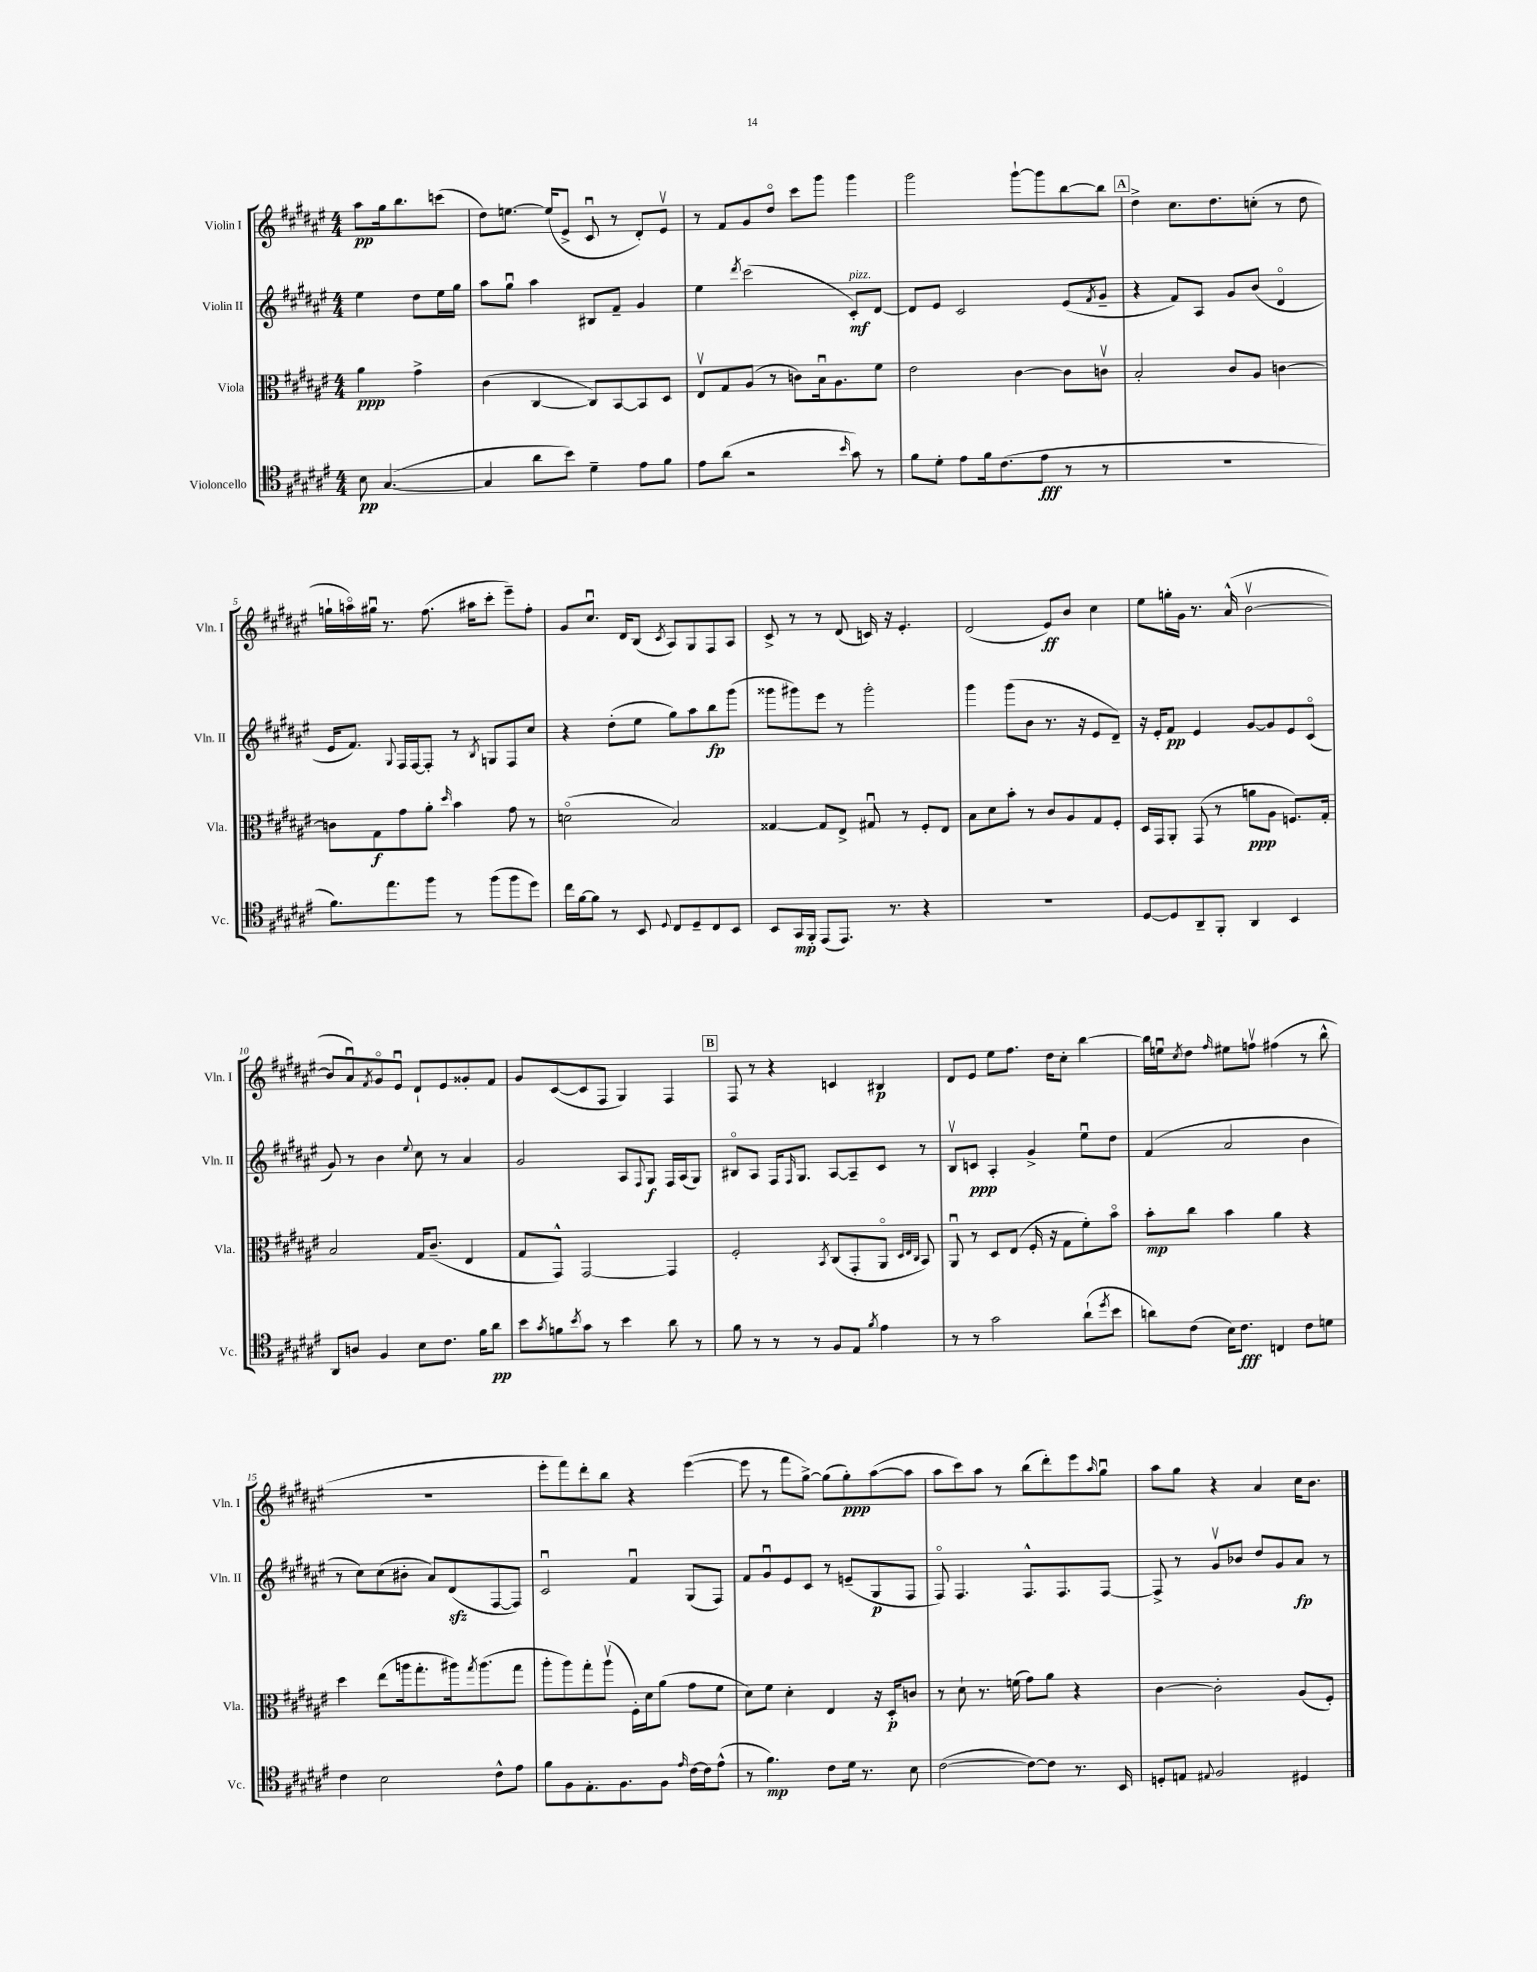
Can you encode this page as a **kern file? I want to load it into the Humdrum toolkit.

**kern	**kern	**kern	**kern
*staff4	*staff3	*staff2	*staff1
*clefC4	*clefC3	*clefG2	*clefG2
*k[f#c#g#d#a#e#]	*k[f#c#g#d#a#e#]	*k[f#c#g#d#a#e#]	*k[f#c#g#d#a#e#]
*M4/4	*M4/4	*M4/4	*M4/4
8B	4a#	4ee#	8aa#
([4.G#	.	.	16gg#
.	.	.	8.bb
.	4g#^	8dd#	.
.	.	16ee#	(8ccc
.	.	16gg#	.
=	=	=	=
4G#]	(4c#	8aa#	8dd#)
.	.	8gg#u	[8.ee
8a#	[4C#	4aa#	.
.	.	.	(16ee]
8b)	.	.	8e#^
4d#~	8C#])	8B#	8c#u
.	[8BB	8f#~	8r
8e#	8BB]	4g#	8d#')
8f#	8D#	.	8e#v
=	=	=	=
8e#	8E#v	4ee#	8r
(8a#	8G#	.	8f#
.	.	8qddd#	.
2r	(8A#	(2ccc#	8g#
.	8r	.	8dd#o
.	8c)	.	8ccc#
.	16Bu	.	8ggg#
.	8.A#	.	.
16qqb	.	.	.
8g#)	.	8c#')	4ggg#
8r	8f#	[8d#	.
=	=	=	=
8f#	2e#	8d#]	2ggg#
8d#'	.	8e#	.
8e#	.	2c#	.
16f#	.	.	.
(8.c#	.	.	.
.	[4c#	.	[8ggg#`
8e#	.	.	8ggg#]
8r	8c#]	(8e#	[8bb
.	.	8qf#	.
8r	8cv	8g#~	8bb]
=	=	=	=
1r	2B'	4r	4dd#^
.	.	8f#)	8.cc#
.	.	8A#	.
.	.	.	8.dd#
.	8c#	8g#	.
.	8A#	(8b	(8cc'
.	[4c	4d#o	8r
.	.	.	8dd#
=	=	=	=
8.f#)	8c]	16e#	16gg`
.	.	8.f#)	16aao)
.	8G#	.	16gg#u
8.ee#	.	.	8.r
.	.	8qqG#	.
.	8g#	16F#	.
.	.	[16F#	.
8ff#	8a#'	8F#']	(8.ff#
.	16qqdd#	.	.
8r	4b	8r	.
.	.	.	16aa#
.	.	8qB	.
(8ff#	.	8G	8ccc#'
8ff#	8g#	8F#	8eee#~)
8dd#)	8r	8cc#	8ff#'
=	=	=	=
16cc#	(2do	4r	8g#
[16f#	.	.	.
8f#]	.	.	8.cc#u
8r	.	(8dd#'	.
.	.	.	16d#
8BB	.	8ee#	(8B
8qqD#	.	.	8qc#
8C#	2B)	8gg#)	8A#)
8D#~	.	8aa#	8G#
8C#	.	8bb	8F#
8BB	.	(8ggg#	8A#
=	=	=	=
8BB	[4G##	8ggg##	8c#^
16GG#	.	8ggg#)	8r
16FF#'	.	.	.
(8EE#	8G##]	8eee#	8r
8.EE#)	8E#^	8r	(8d#
.	8G#u	2ggg#'	16c)
8.r	.	.	16r
.	8r	.	4.e#'
4r	8F#'	.	.
.	8E#	.	.
=	=	=	=
1r	8B	4ggg#	(2d#
.	8d#	.	.
.	8b'	(8ggg#	.
.	8r	8b	.
.	8c#	8.r	8e#)
.	8A#	.	8b
.	.	16r	.
.	8G#	8e#	4cc#
.	8F#'	8d#~)	.
=	=	=	=
[8D#	16D#	16r	8ee#
.	16GG#	16e#'	.
8D#]	8AA#'	8f#	16gg'
.	.	.	16g#
8AA#~	(8GG#	4e#	8.r
8FF#'	8r	.	.
.	.	.	(16a#^^
4AA#	8a	[8g#	[2bv
.	8A#	8g#]	.
4BB	8.F)	8e#	.
.	.	(8c#o	.
.	16G#'	.	.
=	=	=	=
8AA#	2B	8g#)	8b]
8A	.	8r	8a#u)
.	.	.	8qf#
4F#	.	4b	8g#o
.	.	.	8e#u
.	.	8qqee#	.
8B	16G#	8cc#	8d#`
.	(8.c#~	.	.
8.c#	.	8r	8e#
.	4E#	4a#	8g##'
16f#	.	.	.
8a#	.	.	8f#
=	=	=	=
8b	8G#	2g#	8g#
8qg#	.	.	.
8f	8GG#^^)	.	([8c#
8qb	.	.	.
8g#	[2GG#	.	8c#]
8r	.	.	8F#
4b	.	8A#	4G#)
.	.	8qqF#	.
.	.	8G#	.
8a#	4GG#]	16F#	4F#
.	.	(16A#	.
8r	.	8G#)	.
=	=	=	=
8f#	2F#'	8B#o	8F#
8r	.	8A#	8r
8r	.	16F#	4r
.	.	16qqF#	.
.	.	8.G#	.
8r	.	.	.
.	8qBB	.	.
8F#	(8C#	[8A#	4c
8E#	8GG#'	8A#~]	.
8qf#	.	.	.
4e#	8AA#o	8c#	4B#
.	32qqD#	.	.
.	32qqE#	.	.
.	32qqC#	.	.
.	8BB)	8r	.
=	=	=	=
8r	8AA#u	8Bv	8d#
8r	8r	8c	8e#
2g#	8D#	4A#'	8ee#
.	(8E#	.	8.ff#
.	16F#'	4g#^	.
.	16r	.	16dd#
.	8G#	.	8cc#'
(8a#`	8f#')	8ee#u	[4bb
8qdd#	.	.	.
8b	8bo	8dd#	.
=	=	=	=
8a)	8b'	(4f#	16bb]
.	.	.	16eeu
.	.	.	8qcc#
(8c#	8cc#	.	8dd#
.	.	.	16qqff#
16B)	4b	2a#	8ee#
8.c#	.	.	.
.	.	.	8ffv
4C	4a#	.	(4ff#
8c#	4r	4b	8r
8d	.	.	8bb^^
=	=	=	=
4c#	4dd#	8r	1r
.	.	8cc#)	.
2B	(8ee#	(8cc#	.
.	16aa	8b#'	.
.	8.gg#'	.	.
.	.	8a#)	.
.	16aa#)	(8d#	.
.	8qgg#	.	.
.	(8.aa#	.	.
8c#^^	.	[8F#	.
8e#	8gg#	8F#])	.
=	=	=	=
8f#	8aa#'	2c#u	8eee#'
8F#	8aa#)	.	8fff#)
8.E#'	8gg#'	.	8ddd#'
.	(8aa#v	.	8bb
8.F#	.	.	.
.	16F#')	4f#u	4r
.	16d#	.	.
8F#	(8a#	.	.
16qqe#	.	.	.
[16c#	8g#	(8G#	([4eee#
16c#]	.	.	.
(8e#^^	8f#	8F#)	.
=	=	=	=
8r	8d#)	8f#	8eee#]
4.f#)	8f#	8g#u	8r
.	4d#'	8e#	8fff#
.	.	8c#	[8gg#^)
8c#	4E#	8r	(8gg#]
16d#	.	(8e~	8gg#')
8.r	.	.	.
.	16r	8G#	([8aa#
.	16D#'	.	.
8B	8c	8F#	8aa#]
=	=	=	=
([2c#	8r	8F#o)	8aa#
.	8d#`	4.F#	8ccc#)
.	8.r	.	8aa#
.	.	.	8r
.	(16f	.	.
8c#_)	8g#)	8.F#^^	(8bb
8c#]	8a#	.	8ddd#')
.	.	8.F#	.
8.r	4r	.	8eee#
.	.	.	16qqaa#
.	.	[8F#	8gg#u
16BB	.	.	.
=	=	=	=
8D'	[4c#	8F#^]	8aa#
8E	.	8r	8gg#
8qqE#	.	.	.
2F#	2c#']	8g#v	4r
.	.	8b-	.
.	.	8dd#	4a#
.	.	8g#	.
4D#	(8A#	8a#	16cc#
.	.	.	8.b
.	8F#')	8r	.
==	==	==	==
*-	*-	*-	*-
